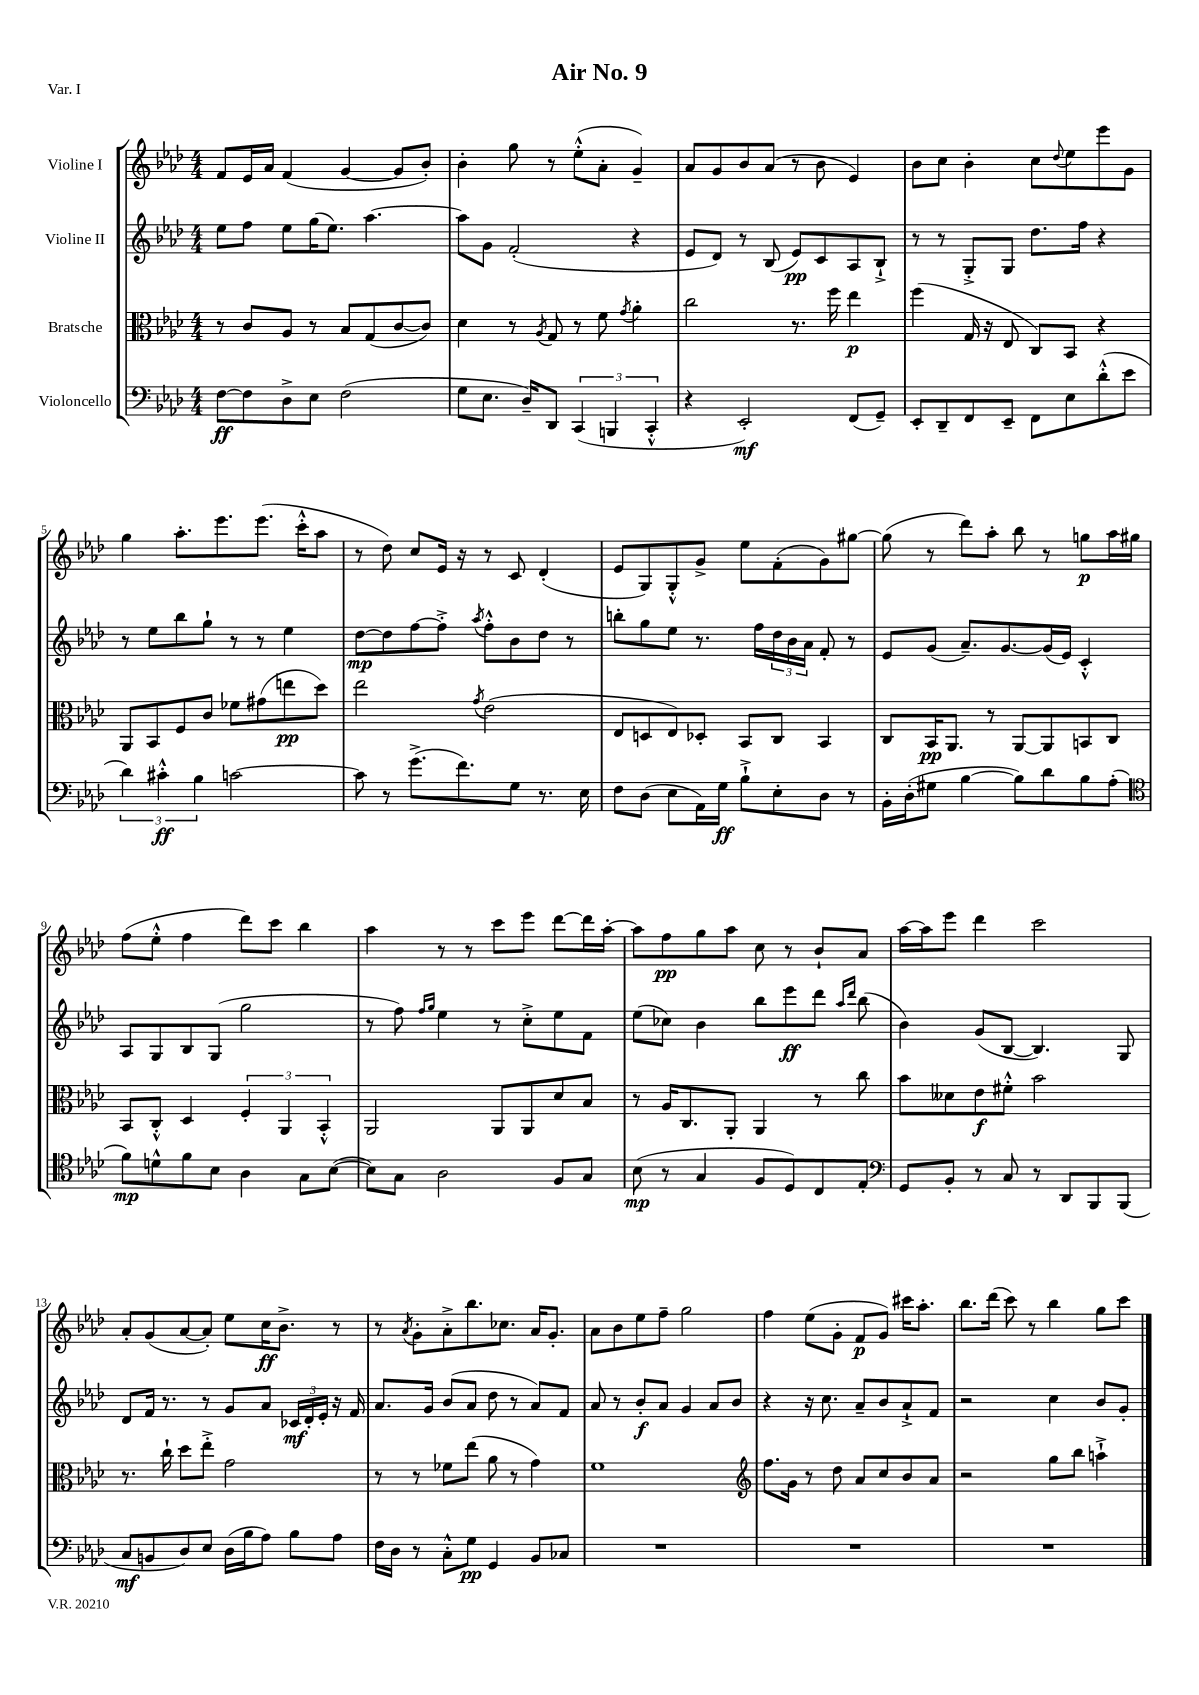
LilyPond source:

\header { title = "Air No. 9" piece = "Var. I" }
<<
\new StaffGroup <<
\new Staff = "s0" \with { instrumentName = "Violine I" } {
    \clef treble \key aes \major \numericTimeSignature \time 4/4
    f'8 ees'16 aes'16 f'4( g'4~ g'8 bes'8-.) |
    bes'4-. g''8 r8 ees''8-.-^( aes'8-. g'4--) |
    aes'8 g'8 bes'8 aes'8( r8 bes'8 ees'4) |
    bes'8 c''8 bes'4-. c''8 \appoggiatura { des''8 } ees''8 ees'''8 g'8 |
    g''4 aes''8.-. ees'''8. ees'''8.( c'''16-.-^ aes''8 |
    r8 des''8) c''8 ees'16 r16 r8 c'8 des'4-.( |
    ees'8 g8) g8-.-^ g'8-> ees''8 f'8-.( g'8) gis''8~ |
    gis''8( r8 des'''8) aes''8-. bes''8 r8 g''8\p aes''16 gis''16 |
    f''8( ees''8-.-^ f''4 des'''8) c'''8 bes''4 |
    aes''4 r8 r8 c'''8 ees'''8 des'''8~ des'''16 aes''16~-. |
    aes''8 f''8\pp g''8 aes''8 c''8 r8 bes'8-! aes'8 |
    aes''16~ aes''16 ees'''8 des'''4 c'''2 |
    aes'8-. g'8( aes'8~ aes'8-.) ees''8 c''16\ff bes'8.-> r8 |
    r8 \acciaccatura { aes'8 } g'8-. aes'8-.-> bes''8. ces''8. aes'16 g'8.-. |
    aes'8 bes'8 ees''8 f''8-- g''2 |
    f''4 ees''8( g'8-. f'8\p g'8) cis'''16 aes''8.-. |
    bes''8. des'''16( c'''8) r8 bes''4 g''8 c'''8 \bar "|." |
}
\new Staff = "s1" \with { instrumentName = "Violine II" } {
    \clef treble \key aes \major \numericTimeSignature \time 4/4
    ees''8 f''8 ees''8 g''16( ees''8.) aes''4.~ |
    aes''8 g'8 f'2-.( r4 |
    ees'8 des'8) r8 bes8( ees'8\pp) c'8 aes8 bes8-!-> |
    r8 r8 g8-.-> g8 des''8. f''16 r4 |
    r8 ees''8 bes''8 g''8-! r8 r8 ees''4 |
    des''8~\mp des''8 f''8~ f''8-.-> \acciaccatura { aes''8 } f''8-.-^ bes'8 des''8 r8 |
    b''8-. g''8 ees''8 r8. f''16 \tuplet 3/2 { des''16 bes'16 aes'16 } f'8-. r8 |
    ees'8 g'8( aes'8.--) g'8.~ g'16( ees'16) c'4-.-^ |
    aes8 g8 bes8 g8( g''2 |
    r8 f''8) \grace { f''16 g''16 } ees''4 r8 c''8-.-> ees''8 f'8 |
    ees''8( ces''8) bes'4 bes''8 ees'''8\ff des'''8 \grace { aes''16 des'''16 } bes''8( |
    bes'4) g'8( bes8~ bes4.) g8 |
    des'8 f'16 r8. r8 g'8 aes'8 \tuplet 3/2 { ces'16\mf des'16-. ees'16-. } r16 f'16 |
    aes'8. g'16 bes'8( aes'8 des''8 r8 aes'8) f'8 |
    aes'8 r8 bes'8-.\f aes'8 g'4 aes'8 bes'8 |
    r4 r16 c''8. aes'8-- bes'8 aes'8-!-> f'8 |
    r2 c''4 bes'8 g'8-. \bar "|." |
}
\new Staff = "s2" \with { instrumentName = "Bratsche" } {
    \clef alto \key aes \major \numericTimeSignature \time 4/4
    r8 c'8 aes8 r8 bes8 g8( c'8~ c'8) |
    des'4 r8 \acciaccatura { aes8 } g8 r8 f'8 \acciaccatura { g'8 } aes'4-. |
    c''2 r8. f''16 ees''4\p |
    f''4( g16 r16 ees8 c8) bes,8 r4 |
    aes,8 bes,8 f8 c'8 fes'8 gis'8( e''8\pp des''8) |
    ees''2 \acciaccatura { g'8 } ees'2( |
    ees8 d8 ees8) des8-. bes,8 c8 bes,4 |
    c8 bes,16\pp aes,8. r8 aes,8~ aes,8 b,8 c8 |
    bes,8 c8-.-^ des4 \tuplet 3/2 { f4-. aes,4 bes,4-.-^ } |
    aes,2 aes,8 aes,8 des'8 bes8 |
    r8 aes16 c8. aes,8-. aes,4 r8 c''8 |
    bes'8 deses'8 ees'8\f fis'8-.-^ bes'2 |
    r8. c''16-! des''8 ees''8-.-> g'2 |
    r8 r8 fes'8 ees''8( aes'8 r8 g'4) |
    f'1 |
    \clef treble f''8. g'16 r8 des''8 aes'8 c''8 bes'8 aes'8 |
    r2 g''8 bes''8 a''4-!-> \bar "|." |
}
\new Staff = "s3" \with { instrumentName = "Violoncello" } {
    \clef bass \key aes \major \numericTimeSignature \time 4/4
    f8~\ff f8 des8-> ees8 f2( |
    g8 ees8. des16--) des,8 \tuplet 3/2 { c,4( b,,4 c,4-.-^ } |
    r4 ees,2-.\mf) f,8( g,8--) |
    ees,8-. des,8-- f,8 ees,8-- f,8 ees8 des'8-.-^( ees'8 |
    \tuplet 3/2 { des'4) cis'4-.-^\ff bes4 } c'2~ |
    c'8 r8 g'8.->( f'8.) g8 r8. ees16 |
    f8 des8( ees8 aes,16) g16\ff bes8-!-> ees8-. des8 r8 |
    bes,16-. des16-.( gis8 bes4~ bes8) des'8 bes8 aes8-.( |
    \clef tenor f'8\mp) d'8-^ f'8 bes8 aes4 g8 bes8~( |
    bes8) g8 aes2 f8 g8 |
    bes8\mp( r8 g4 f8 des8) c8 ees8-. |
    \clef bass g,8 bes,8-. r8 c8 r8 des,8 bes,,8 bes,,8( |
    c8\mf b,8 des8) ees8 des16( bes16 aes8) bes8 aes8 |
    f16 des16 r8 c8-.-^ g8\pp g,4 bes,8 ces8 |
    R1 |
    R1 |
    R1 \bar "|." |
}
>>
>>
